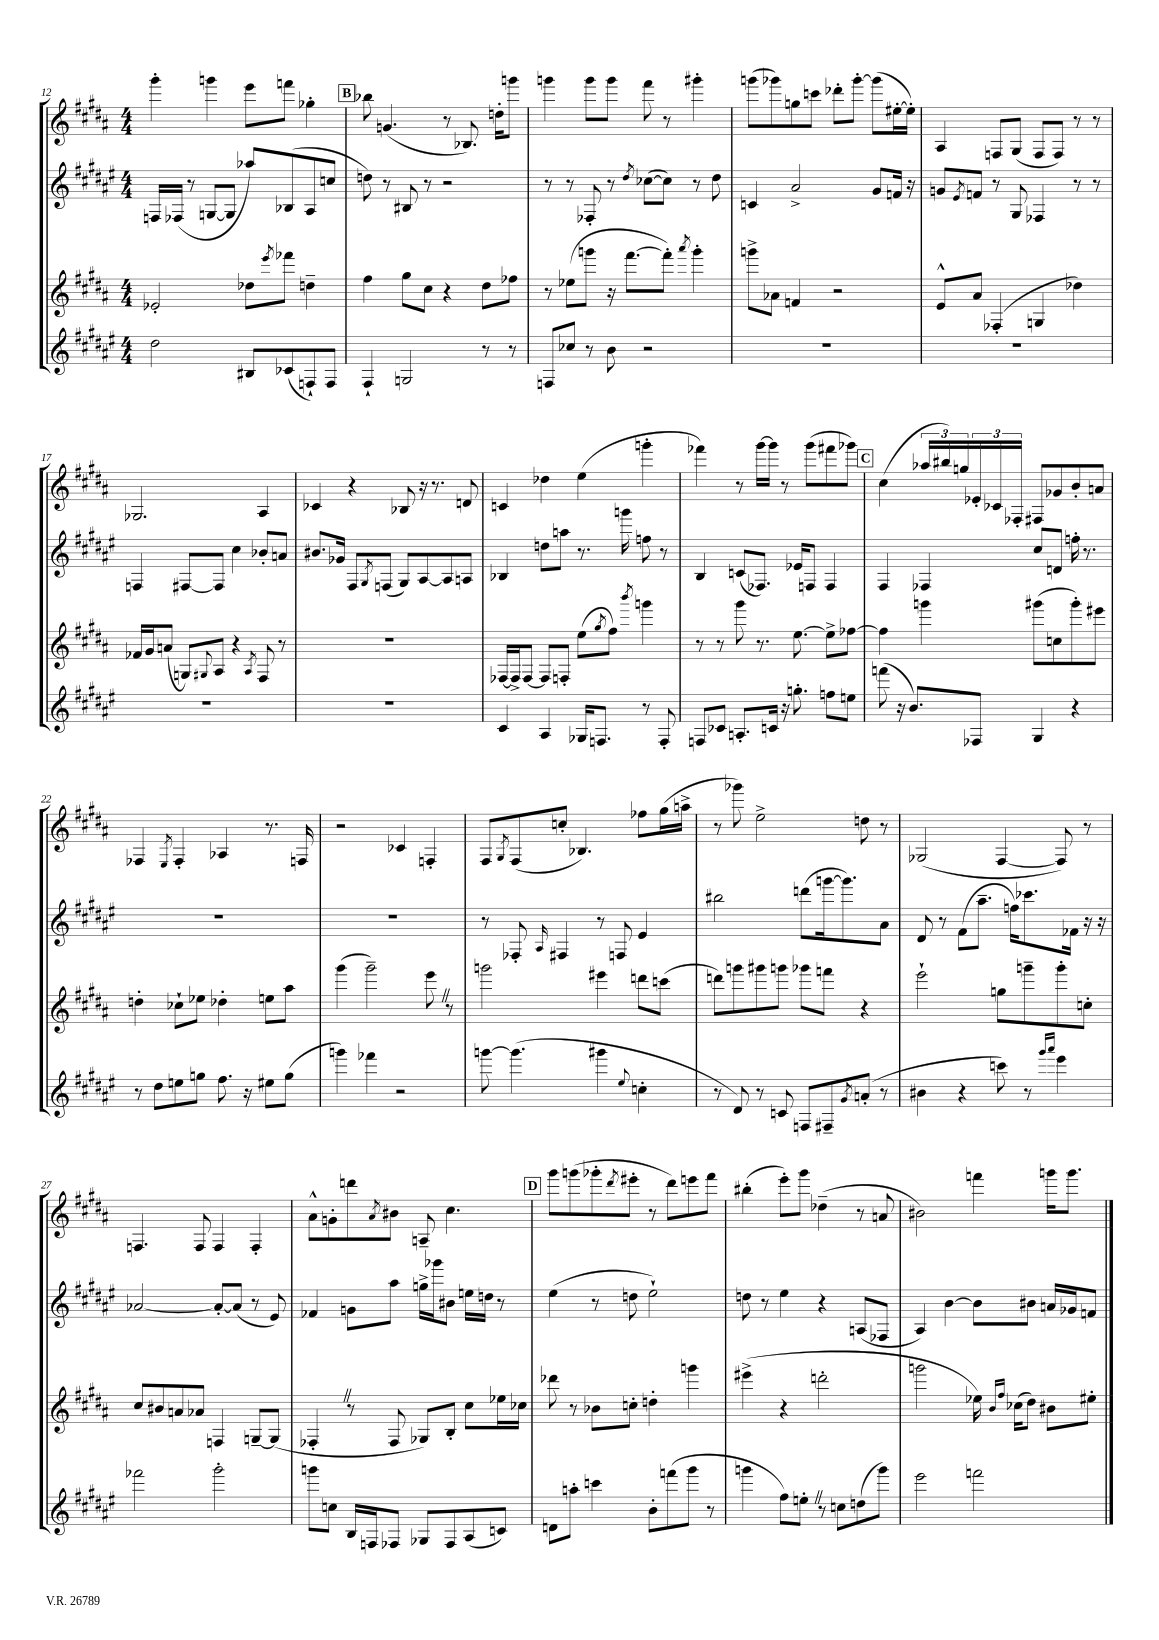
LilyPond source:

<<
\new StaffGroup <<
\new Staff = "s0" {
    \clef treble \key b \major \numericTimeSignature \time 4/4
    gis'''4-. g'''4 e'''8 f'''8 ges''4-. |
    \mark \markup { \box "B" } bes''8 g'4.( r8 bes8.) d''16-. g'''8 |
    g'''4 g'''8 g'''8 fis'''8 r8 gis'''4-. |
    g'''8( ges'''8) g''8 c'''8 des'''8-. ges'''8~-. ges'''8( eis''16~-. eis''16-.) |
    ais4 f8 gis8( f8 f8) r8 r8 |
    ges2. ais4 |
    ces'4 r4 bes8 r16 r8. d'8 |
    c'4 des''4 e''4( g'''4-. |
    fes'''4) r8 gis'''16~ gis'''16 r8 gis'''8( fis'''8 ges'''8) |
    \mark \markup { \box "C" } cis''4( \tuplet 3/2 { aes''16 bis''16) g''16 } \tuplet 3/2 { ees'16-. ces'16 fes16-. } fis8 ges'8 b'8-. a'8 |
    fes4 \acciaccatura { e8 } fes4-. aes4 r8. f16 |
    r2 ces'4 f4-. |
    fis8 \acciaccatura { gis8 } fis8( c''8-. bes4.) fes''8 gis''16( a''16-> |
    r8 ges'''8) e''2-> d''8 r8 |
    ges2( fis4~ fis8) r8 |
    f4. f8 f4 f4-. |
    ais'8-^ g'8-. d'''8 \acciaccatura { ais'8 } bis'8 a8-- cis''4. |
    \mark \markup { \box "D" } gis'''8 g'''8( ges'''8-. \acciaccatura { dis'''8 } eis'''8-. r8 dis'''8) e'''8 fis'''8 |
    bis''4-.( e'''8-.) gis'''8 des''4--( r8 a'8 |
    bis'2) f'''4 g'''16 g'''8. \bar "|." |
}
\new Staff = "s1" {
    \clef treble \key fis \major \numericTimeSignature \time 4/4
    f16 fes16( r8 g8~ g8 aes''8) bes8( ais8 c''8 |
    \mark \markup { \box "B" } d''8) r8 bis8 r8 r2 |
    r8 r8 fes8-. r8 \acciaccatura { dis''8 } ces''8~( ces''8) r8 dis''8 |
    c'4 ais'2-> gis'8 f'16 r16 |
    g'8 \acciaccatura { eis'8 } f'8 r8 gis8 fes4 r8 r8 |
    f4 fis8~ fis8 cis''4 bes'8-. a'8 |
    bis'8. ges'16 fis8 \acciaccatura { gis8 } f8( gis8) ais8~ ais8 a8 |
    bes4 d''8 a''8 r8. g'''16 f''8 r8 |
    b4 c'8( fes8.) ees'16 f8 f4 |
    \mark \markup { \box "C" } fis4 fes4 cis''8 d'8 f''16-. r8. |
    R1 |
    R1 |
    r8 fes8-. \grace { ais16 } fis4 r8 f8 eis'4 |
    bis''2 d'''8( g'''16~ g'''8.) ais'8 |
    dis'8 r8 fis'8( ais''8.-- f''16) ces'''8. fes'16 r16 r16 |
    aes'2~ aes'8~-. aes'8( r8 eis'8) |
    fes'4 g'8 ais''8 g''16-> ges'''16 bis'8 e''16 d''16 r8 |
    \mark \markup { \box "D" } eis''4( r8 d''8 eis''2-!) |
    d''8 r8 eis''4 r4 a8( fes8 |
    ais4) b'4~ b'8 bis'8 a'16 ges'16 f'8 \bar "|." |
}
\new Staff = "s2" {
    \clef treble \key b \major \numericTimeSignature \time 4/4
    ees'2-. des''8 \acciaccatura { e'''8 } fes'''8 d''4-- |
    \mark \markup { \box "B" } fis''4 gis''8 cis''8 r4 dis''8 fes''8 |
    r8 ees''8( g'''8 r16 fis'''8.~ fis'''8-.) \acciaccatura { ais'''8 } g'''4-. |
    g'''8-> aes'8 f'4 r2 |
    e'8-^ ais'8 fes4-.( g4 des''4) |
    fes'16 gis'16 a'8( g8) \appoggiatura { gis8 } ais8 r4 \acciaccatura { ais8 } fis8 r8 |
    R1 |
    fes16~ fes16-> fes8~ fes8 f8-. e''8( \acciaccatura { gis''8 } fis''8) \acciaccatura { b'''8 } g'''4 |
    r8 r8 gis'''8 r8. e''8.~ e''8-> fes''8~ |
    \mark \markup { \box "C" } fes''4 g'''4 gis'''8( c''8 gis'''8-.) eis'''8 |
    d''4-. ces''8-! ees''8 des''4-. e''8 ais''8 |
    gis'''4( gis'''2--) e'''8 \once \override BreathingSign.text = \markup { \musicglyph "scripts.caesura.straight" } \breathe r8 |
    g'''2 eis'''4 d'''8 c'''8( |
    d'''8) g'''8 gis'''8 g'''8 ges'''8 f'''8 r4 |
    e'''2-! g''8 g'''8-- g'''8-. c''8-. |
    cis''8 bis'8 a'8 aes'8 f4 g8~-- g8( |
    fes4-. \once \override BreathingSign.text = \markup { \musicglyph "scripts.caesura.straight" } \breathe r8 fes8 ges8) b8-. cis''8 ees''16 ces''16 |
    \mark \markup { \box "D" } des'''8 r8 bes'8 c''8-. d''4-. g'''4 |
    eis'''4->( r4 d'''2-. |
    g'''2 ees''16) \grace { b'16 fis''16 } ces''16( dis''8) bis'8 eis''8-. \bar "|." |
}
\new Staff = "s3" {
    \clef treble \key fis \major \numericTimeSignature \time 4/4
    dis''2 bis8 ces'8( f8-!) f8 |
    \mark \markup { \box "B" } fis4-! g2 r8 r8 |
    f8 ces''8 r8 b'8 r2 |
    R1 |
    R1 |
    R1 |
    R1 |
    cis'4 ais4 ges16 f8. r8 f8-. |
    f8 ces'8 a8.-. c'16 r16 g''8.-. f''8 e''8 |
    \mark \markup { \box "C" } f'''8( r16 b'8.) fes8 gis4 r4 |
    r8 dis''8 e''8 g''8 fis''8. r16 eis''8 g''8( |
    g'''4) fes'''4 r2 |
    g'''8~ g'''4.( gis'''4 \appoggiatura { eis''8 } c''4-. |
    r8 dis'8) r8 c'8 f8 fis8-- \acciaccatura { gis'8 } a'8-.( r8 |
    bis'4 r4 c'''8) r8 \grace { gis'''16 ais'''16 } eis'''4 |
    fes'''2 gis'''2-. |
    g'''8 c''8 b16 f16 fes8 ges8 fes8 ais8( c'8) |
    \mark \markup { \box "D" } d'8 a''8-. c'''4 b'8-. f'''8( gis'''8 r8 |
    g'''4 fis''8) e''8-. \once \override BreathingSign.text = \markup { \musicglyph "scripts.caesura.straight" } \breathe r8 c''8 d''8( g'''8) |
    eis'''2 f'''2 \bar "|." |
}
>>
>>
\layout { \context { \Score currentBarNumber = #12 } }
